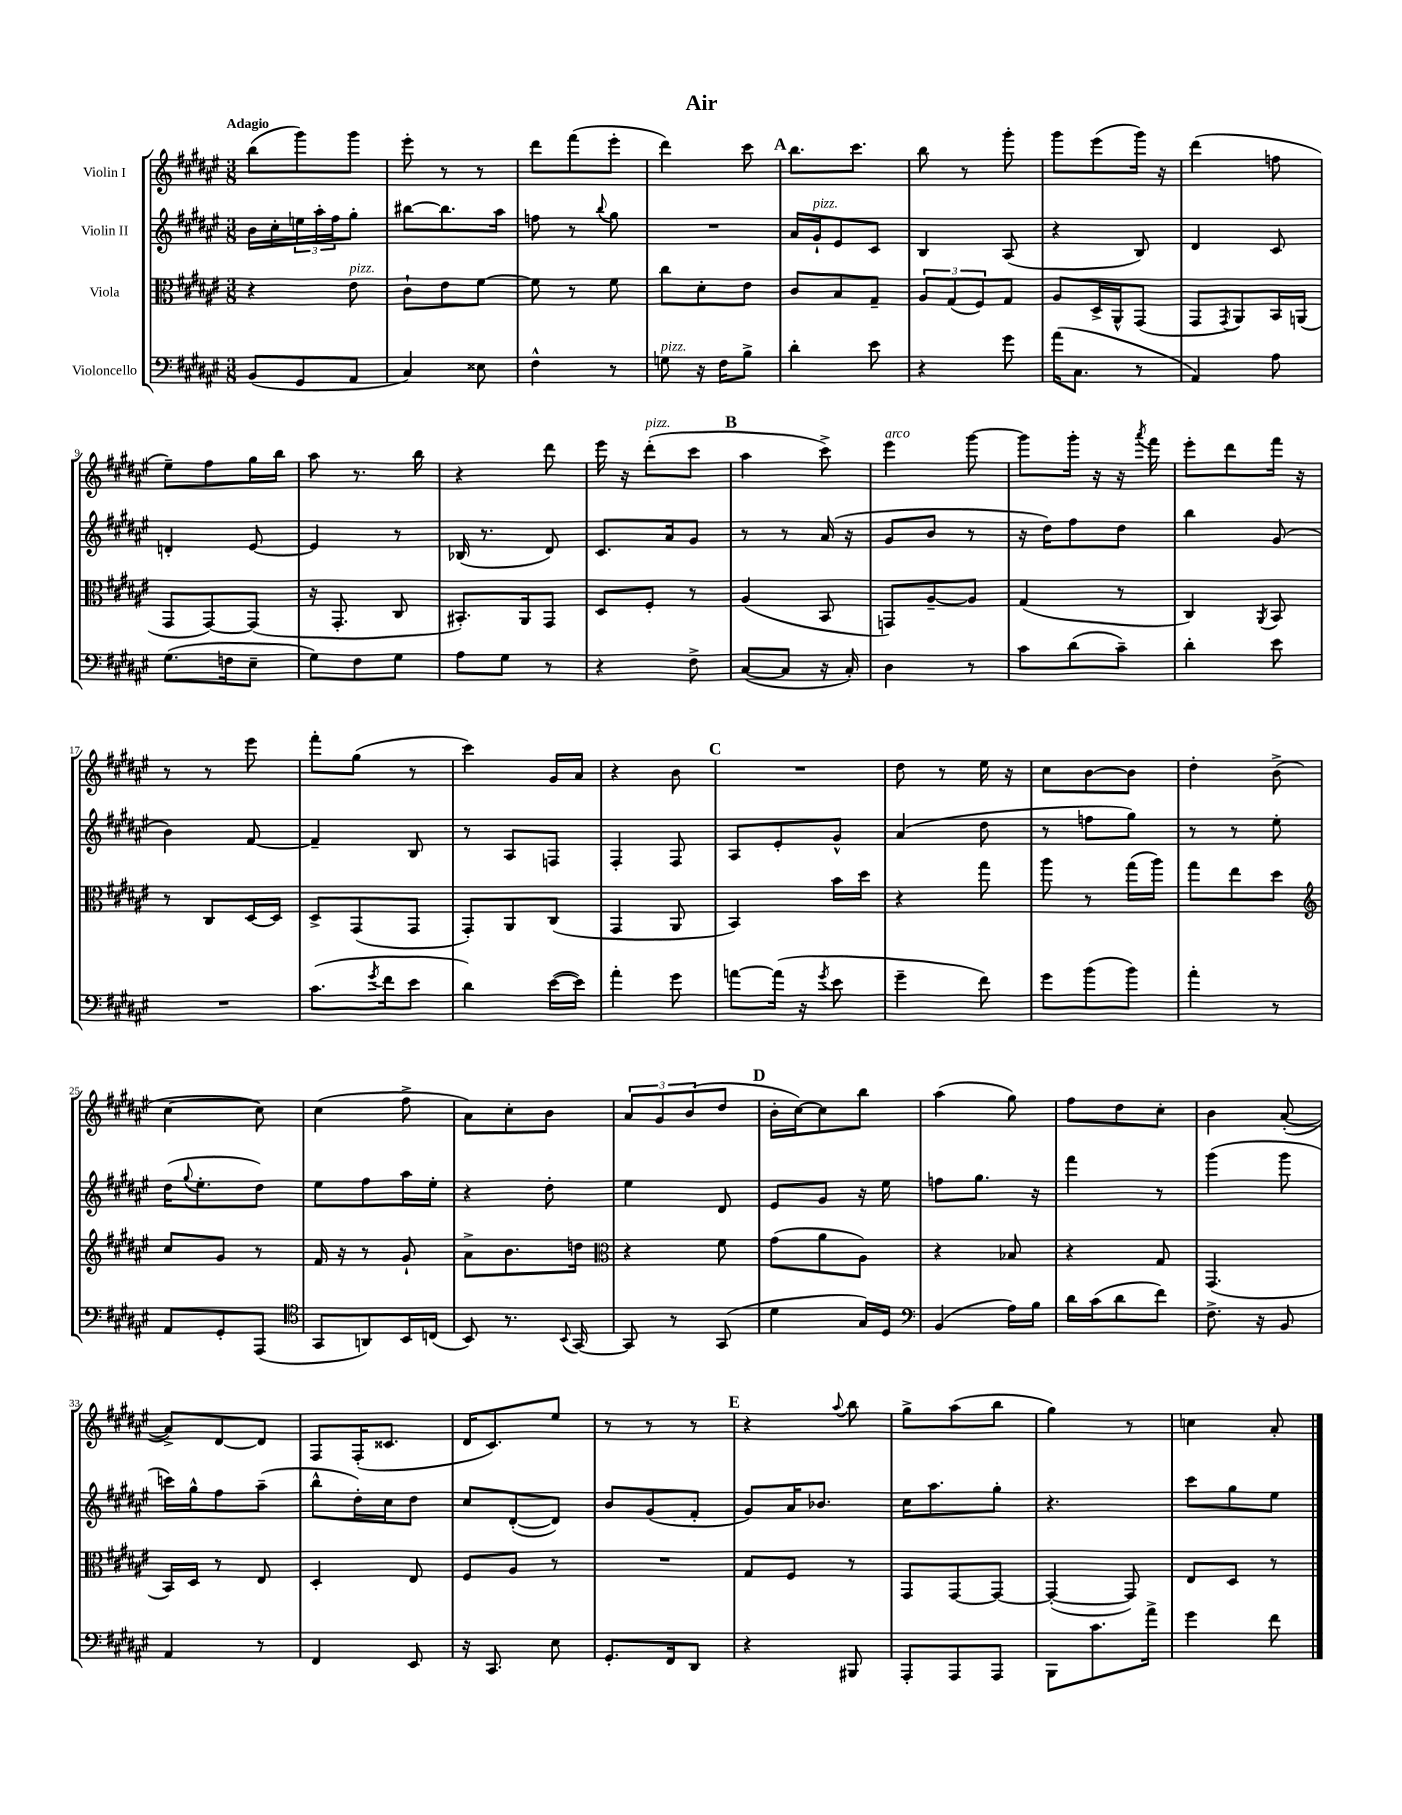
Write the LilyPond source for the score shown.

\header { title = "Air" }
<<
\new StaffGroup <<
\new Staff = "s0" \with { instrumentName = "Violin I" } {
    \clef treble \key fis \major \numericTimeSignature \time 3/8 \tempo "Adagio"
    b''8( gis'''8) gis'''8 |
    eis'''8-. r8 r8 |
    dis'''8 fis'''8( eis'''8-. |
    dis'''4) cis'''8 |
    \mark \markup { \bold "A" } b''8. cis'''8. |
    b''8 r8 gis'''8-. |
    gis'''8 eis'''8( gis'''16) r16 |
    dis'''4( f''8 |
    eis''8--) fis''8 gis''16 b''16 |
    ais''8 r8. b''16 |
    r4 dis'''8 |
    eis'''16 r16 dis'''8-.^\markup { \italic "pizz." }( cis'''8 |
    \mark \markup { \bold "B" } ais''4 cis'''8->) |
    eis'''4^\markup { \italic "arco" } gis'''8~ |
    gis'''8 gis'''16-. r16 r16 \acciaccatura { ais'''8 } fis'''16 |
    eis'''8-. dis'''8 fis'''16 r16 |
    r8 r8 eis'''8 |
    fis'''8-. gis''8( r8 |
    cis'''4) gis'16 ais'16 |
    r4 b'8 |
    \mark \markup { \bold "C" } R4. |
    dis''8 r8 eis''16 r16 |
    cis''8 b'8~ b'8 |
    dis''4-. b'8->( |
    cis''4~ cis''8) |
    cis''4( fis''8-> |
    ais'8) cis''8-. b'8 |
    \tuplet 3/2 { ais'8 gis'8 b'8( } dis''8 |
    \mark \markup { \bold "D" } b'16-. cis''16~) cis''8 b''8 |
    ais''4( gis''8) |
    fis''8 dis''8 cis''8-. |
    b'4 ais'8~-.( |
    ais'8->) dis'8~ dis'8 |
    fis8 fis16-.( cisis'8. |
    dis'16 cis'8.) eis''8 |
    r8 r8 r8 |
    \mark \markup { \bold "E" } r4 \appoggiatura { ais''8 } b''8 |
    gis''8-> ais''8( b''8 |
    gis''4) r8 |
    c''4 ais'8-. \bar "|." |
}
\new Staff = "s1" \with { instrumentName = "Violin II" } {
    \clef treble \key fis \major \numericTimeSignature \time 3/8
    b'16 cis''16-. \tuplet 3/2 { e''16 ais''16-. fis''16 } gis''8-. |
    bis''8~ bis''8. ais''16 |
    f''8 r8 \appoggiatura { b''8 } gis''8 |
    R4. |
    \mark \markup { \bold "A" } ais'16 gis'16-!^\markup { \italic "pizz." } eis'8 cis'8 |
    b4 ais8( |
    r4 b8) |
    dis'4 cis'8 |
    d'4-. eis'8~ |
    eis'4 r8 |
    bes16( r8. dis'8) |
    cis'8. ais'16 gis'8 |
    \mark \markup { \bold "B" } r8 r8 ais'16( r16 |
    gis'8 b'8 r8 |
    r16 dis''16) fis''8 dis''8 |
    b''4 gis'8( |
    b'4) fis'8~ |
    fis'4-- b8 |
    r8 ais8 f8 |
    fis4-. fis8 |
    \mark \markup { \bold "C" } ais8 eis'8-. gis'8-^ |
    ais'4( dis''8 |
    r8 f''8 gis''8) |
    r8 r8 eis''8-. |
    dis''16( \appoggiatura { gis''8 } eis''8.-. dis''8) |
    eis''8 fis''8 ais''16 eis''16-. |
    r4 dis''8-. |
    eis''4 dis'8 |
    \mark \markup { \bold "D" } eis'8 gis'8 r16 eis''16 |
    f''8 gis''8. r16 |
    fis'''4 r8 |
    gis'''4( gis'''8 |
    c'''16) gis''16-^ fis''8 ais''8--( |
    b''8-^ dis''16-.) cis''16 dis''8 |
    cis''8 dis'8~-.( dis'8) |
    b'8 gis'8( fis'8-. |
    \mark \markup { \bold "E" } gis'8) ais'16 bes'8. |
    cis''16 ais''8. gis''8-. |
    r4. |
    cis'''8 gis''8 eis''8 \bar "|." |
}
\new Staff = "s2" \with { instrumentName = "Viola" } {
    \clef alto \key fis \major \numericTimeSignature \time 3/8
    r4 eis'8^\markup { \italic "pizz." } |
    cis'8-! eis'8 fis'8~ |
    fis'8 r8 fis'8 |
    cis''8 dis'8-. eis'8 |
    \mark \markup { \bold "A" } cis'8 b8 gis8-- |
    \tuplet 3/2 { ais8 gis8( fis8) } gis8 |
    ais8 dis16-> ais,16-^ gis,8( |
    gis,8 \acciaccatura { gis,8 } ais,8) b,16 a,16( |
    gis,8 gis,8~) gis,8( |
    r16 gis,8.-. cis8 |
    bis,8.-.) ais,16 gis,8 |
    dis8 fis8-. r8 |
    \mark \markup { \bold "B" } ais4( b,8 |
    g,8) ais8~-- ais8 |
    gis4( r8 |
    cis4) \acciaccatura { ais,8 } b,8 |
    r8 cis8 dis16~ dis16 |
    dis8-> gis,8( gis,8 |
    gis,8-.) ais,8 cis8( |
    gis,4 ais,8 |
    \mark \markup { \bold "C" } b,4) b'16 dis''16 |
    r4 gis''8 |
    ais''8 r8 gis''16( ais''16) |
    gis''8 eis''8 dis''8 |
    \clef treble cis''8 gis'8 r8 |
    fis'16 r16 r8 gis'8-! |
    ais'8-> b'8. d''16 |
    \clef alto r4 fis'8 |
    \mark \markup { \bold "D" } gis'8( ais'8 ais8) |
    r4 bes8 |
    r4 gis8 |
    gis,4.( |
    b,16) dis16 r8 eis8 |
    dis4-. eis8 |
    fis8 ais8 r8 |
    R4. |
    \mark \markup { \bold "E" } gis8 fis8 r8 |
    gis,8 gis,8~ gis,8~ |
    gis,4~-.( gis,8) |
    eis8 dis8 r8 \bar "|." |
}
\new Staff = "s3" \with { instrumentName = "Violoncello" } {
    \clef bass \key fis \major \numericTimeSignature \time 3/8
    b,8( gis,8 ais,8 |
    cis4) eisis8 |
    fis4-^ r8 |
    g8^\markup { \italic "pizz." } r16 fis16 b8-> |
    \mark \markup { \bold "A" } dis'4-. eis'8 |
    r4 gis'8 |
    ais'16( cis8. r8 |
    ais,4) ais8 |
    gis8.( f16 eis8-- |
    gis8) fis8 gis8 |
    ais8 gis8 r8 |
    r4 fis8-> |
    \mark \markup { \bold "B" } cis8~( cis8 r16 cis16-.) |
    dis4 r8 |
    cis'8 dis'8( cis'8--) |
    dis'4-. eis'8 |
    R4. |
    cis'8.( \acciaccatura { gis'8 } fis'16 eis'8 |
    dis'4) eis'16~( eis'16) |
    ais'4-. gis'8 |
    \mark \markup { \bold "C" } a'8~ a'16( r16 \acciaccatura { gis'8 } eis'8 |
    gis'4-- fis'8) |
    gis'8 b'8( b'8) |
    ais'4-. r8 |
    ais,8 gis,8-. ais,,8( |
    \clef tenor gis,8 a,8) b,16 c16( |
    b,8) r8. \appoggiatura { b,8 } gis,16~ |
    gis,8 r8 gis,8( |
    \mark \markup { \bold "D" } dis'4 gis16) dis16 |
    \clef bass b,4( ais16) b16 |
    dis'16 cis'16( dis'8 fis'8) |
    fis8.-> r16 b,8 |
    ais,4 r8 |
    fis,4 eis,8 |
    r16 cis,8. eis8 |
    gis,8.-. fis,16 dis,8 |
    \mark \markup { \bold "E" } r4 bis,,8 |
    ais,,8-. ais,,8 ais,,8 |
    b,,8 cis'8. ais'16-> |
    gis'4 fis'8 \bar "|." |
}
>>
>>
